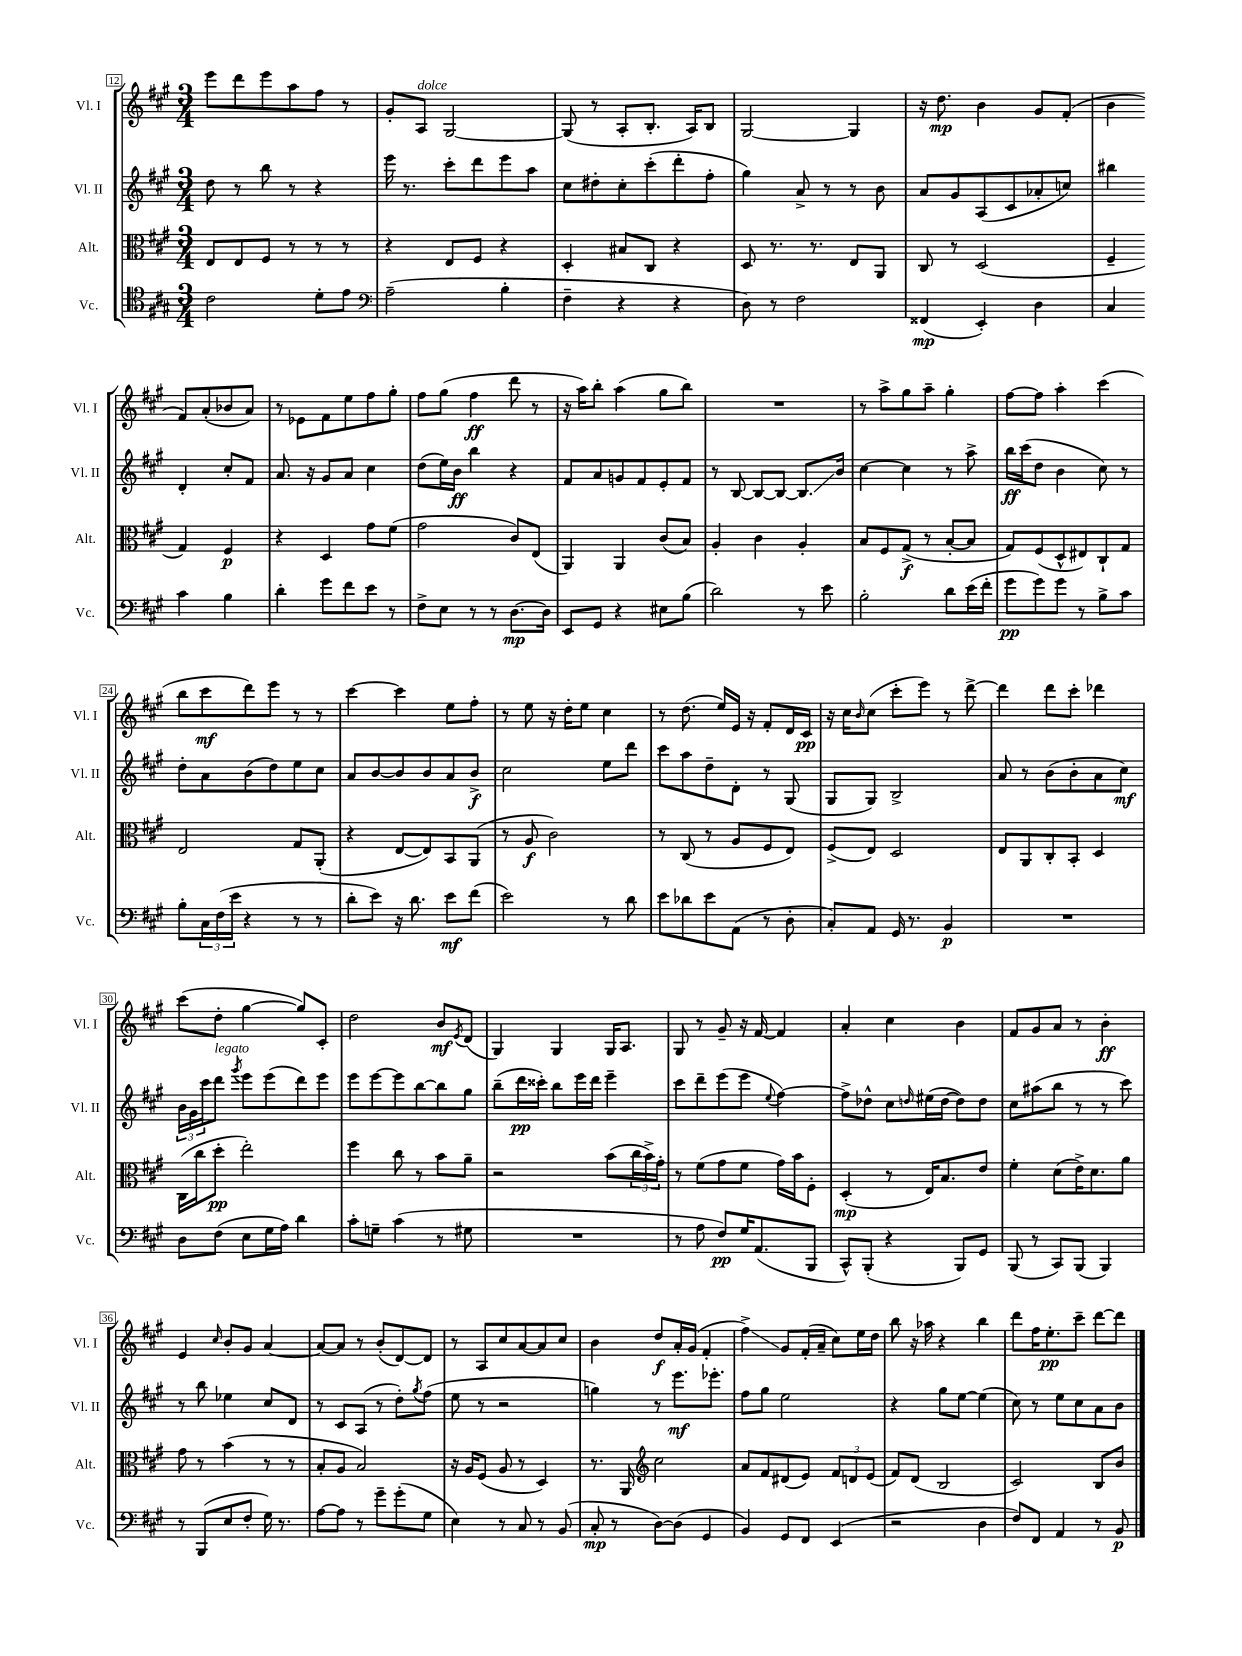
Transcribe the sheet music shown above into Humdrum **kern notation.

**kern	**kern	**kern	**kern
*staff4	*staff3	*staff2	*staff1
*clefC4	*clefC3	*clefG2	*clefG2
*k[f#c#g#]	*k[f#c#g#]	*k[f#c#g#]	*k[f#c#g#]
*M3/4	*M3/4	*M3/4	*M3/4
2c#	8E	8dd	8eee
.	8E	8r	8ddd
.	8F#	8bb	8eee
.	8r	8r	8aa
8d'	8r	4r	8ff#
8e	8r	.	8r
=	=	=	=
*clefF4	*	*	*
(2A~	4r	16eee	8g#'
.	.	8.r	.
.	.	.	8A
.	8E	8ccc#'	[2G#
.	8F#	8ddd	.
4B'	4r	8eee	.
.	.	8aa	.
=	=	=	=
4F#~	4D'	8cc#	(8G#]
.	.	8dd#'	8r
4r	8B#	8cc#'	8A'
.	8C#	(8ccc#'	8.B'
4r	4r	8ddd'	.
.	.	.	16A)
.	.	8ff#'	8B
=	=	=	=
8D)	8D	4gg#)	[2G#
8r	8.r	.	.
2F#	.	8a^	.
.	8.r	.	.
.	.	8r	.
.	8E	8r	4G#]
.	8AA	8b	.
=	=	=	=
(4FF##	8C#	8a	16r
.	.	.	8.dd
.	8r	8g#	.
4EE')	(2D	(8A	4b
.	.	8c#	.
4D	.	8a-'	8g#
.	.	8cc)	(8f#'
=	=	=	=
4C#	4F#~	4bb#	4b
4c#	4G#)	4d'	8f#)
.	.	.	(8a'
4B	4F#	8cc#'	8b-
.	.	8f#	8a)
=	=	=	=
4d'	4r	8.a	8r
.	.	.	8e-
.	.	16r	.
8g#	4D	8g#	8f#
8f#	.	8a	8ee
8e	8g#	4cc#	8ff#
8r	(8f#	.	8gg#'
=	=	=	=
8F#^	2g#	(8dd	8ff#
8E	.	16ee)	(8gg#
.	.	16b	.
8r	.	4bb	4ff#
8r	.	.	.
[8.D	8c#)	4r	8ddd
.	(8E	.	8r
16D]	.	.	.
=	=	=	=
8EE	4AA)	8f#	16r
.	.	.	16aa)
8GG#	.	8a	8bb'
4r	4AA	8g	(4aa
.	.	8f#	.
8E#	(8c#	8e'	8gg#
(8B	8B)	8f#	8bb)
=	=	=	=
2d)	4A'	8r	2.r
.	.	[8B	.
.	4c#	8B_	.
.	.	8B_	.
8r	4A'	8.B]	.
8e	.	.	.
.	.	16b	.
=	=	=	=
2B'	8B	[4cc#	8r
.	8F#	.	8aa^
.	(8G#^	4cc#]	8gg#
.	8r	.	8aa~
8d	[8B'	8r	4gg#'
(16e	8B]	8aa^	.
16f#'	.	.	.
=	=	=	=
8g#	8G#)	16bb	[8ff#
.	.	(16ccc#	.
8g#)	(8F#	8dd	8ff#]
8g#	8D^^	4b	4aa'
8r	8E#)	.	.
8B^	8C#`	8cc#)	(4ccc#
8c#	8G#	8r	.
=	=	=	=
8B'	2E	8dd'	8bb
24C#	.	8a	8ccc#
(24F#	.	.	.
24e	.	.	.
4r	.	(8b	8ddd)
.	.	8dd)	8eee
8r	8G#	8ee	8r
8r	(8AA'	8cc#	8r
=	=	=	=
8d'	4r	8a	[4ccc#
8e)	.	[8b	.
16r	[8E	8b]	4ccc#]
8.d	.	.	.
.	8E])	8b	.
8e	8BB	8a	8ee
(8f#	(8AA	8b^	8ff#'
=	=	=	=
2e)	8r	2cc#	8r
.	8A	.	8ee
.	2c#)	.	16r
.	.	.	16dd'
.	.	.	8ee
8r	.	8ee	4cc#
8d	.	8ddd	.
=	=	=	=
8e	8r	8ccc#	8r
8d-	(8C#	8aa	(8.dd
8e	8r	8dd~	.
.	.	.	16ee)
(8AA	8A	8d'	16e
.	.	.	16r
8r	8F#	8r	8f#'
8D'	8E)	(8G#	16d
.	.	.	16c#
=	=	=	=
8C#')	(8F#^	8G#	16r
.	.	.	16cc#
.	.	.	16qqb
8AA	8E)	8G#)	(8cc#
16GG#	2D	2B^	8ccc#'
8.r	.	.	.
.	.	.	8eee)
4BB	.	.	8r
.	.	.	[8ddd^
=	=	=	=
2.r	8E	8a	4ddd]
.	8AA	8r	.
.	8C#'	(8b	8ddd
.	8BB'	8b'	8ccc#'
.	4D	8a	4ddd-
.	.	8cc#)	.
=	=	=	=
8D	(16C#	24b	(8ccc#
.	.	24g#	.
.	16cc#	.	.
.	.	24ccc#	.
(8F#	8dd'	8ddd	8dd'
.	.	8qggg#	.
8E	2ee')	8eee	[4gg#
16G#	.	(8eee	.
16A)	.	.	.
4d	.	8ddd)	8gg#])
.	.	8eee	8c#'
=	=	=	=
8c#'	4ff#	8eee	2dd
8G~	.	[8eee	.
(4c#	8cc#	8eee]	.
.	8r	[8bb	.
8r	8b	8bb]	8b
.	.	.	8qe
8G#	8a~	8gg#	(8d
=	=	=	=
2.r	2r	(8bb~	4G#)
.	.	16ddd	.
.	.	16ccc##')	.
.	.	8bb	4G#
.	.	16eee	.
.	.	16ddd	.
.	(8b	4eee~	16G#
.	.	.	8.A
.	24cc#	.	.
.	24b^)	.	.
.	24g#'	.	.
=	=	=	=
8r	8r	8ccc#	8G#
8A	(8f#	8ddd~	8r
8F#)	8g#	(8eee	8g#~
16G#	8f#	8eee	16r
(8.AA	.	.	[16f#
.	.	8qqee	.
.	16g#)	[4ff#)	4f#]
.	16b	.	.
8BBB	8F#'	.	.
=	=	=	=
8CC#^^)	(4D'	8ff#^]	4a'
(8BBB'	.	8dd-^^	.
4r	8r	8cc#	4cc#
.	.	16qqdd	.
.	16E)	(16ee#	.
.	8.B	[16dd	.
8BBB)	.	8dd])	4b
8GG#	8e	8dd	.
=	=	=	=
(8BBB	4f#'	8cc#	8f#
8r	.	(8aa#	8g#
8CC#)	(8d	8bb	8a
(8BBB	16e^)	8r	8r
.	8.d	.	.
4BBB)	.	8r	4b'
.	8a	8ccc#)	.
=	=	=	=
8r	8g#	8r	4e
(8BBB	8r	8bb	.
.	.	.	16qqcc#
8E	(4b	4ee-	8b'
8F#'	.	.	8g#
16G#)	8r	8cc#	[4a
8.r	.	.	.
.	8r	8d	.
=	=	=	=
[8A	8B'	8r	8a_
8A]	8A	8c#	8a]
8r	2B)	(8A	8r
8g#~	.	8r	(8b'
(8g#'	.	8dd')	[8d)
.	.	8qgg#	.
8G#	.	(8ff#	8d]
=	=	=	=
4E)	16r	8ee	8r
.	16A	.	.
.	(8F#	8r	8A
8r	8A	2r	8cc#
8C#	8r	.	[8a
8r	4D)	.	8a]
(8BB	.	.	8cc#
=	=	=	=
8C#'	8.r	4gg)	4b
8r	.	.	.
.	16AA	.	.
*	*clefG2	*	*
[8D)	2cc#	8r	8dd
(8D]	.	8.eee	16a'
.	.	.	(16g#
4GG#	.	.	4f#'
.	.	8.eee-'	.
=	=	=	=
4BB)	8a	8ff#	4ff#^)
.	8f#	8gg#	.
8GG#	(8d#	2ee	8g#
8FF#	8e)	.	(16f#'
.	.	.	16a~
(4EE	12f#	.	8cc#)
.	12d	.	.
.	.	.	16ee
.	(12e	.	.
.	.	.	16dd
=	=	=	=
2r	8f#)	4r	8bb
.	(8d	.	16r
.	.	.	16aa-
.	2B	8gg#	4r
.	.	[8ee	.
4D	.	(4ee]	4bb
=	=	=	=
8F#)	2c#)	8cc#)	8ddd
8FF#	.	8r	16ff#
.	.	.	8.ee'
4AA	.	8ee	.
.	.	8cc#	8ccc#~
8r	8B	8a	[8ddd
8BB	8b	8b	8ddd]
==	==	==	==
*-	*-	*-	*-
